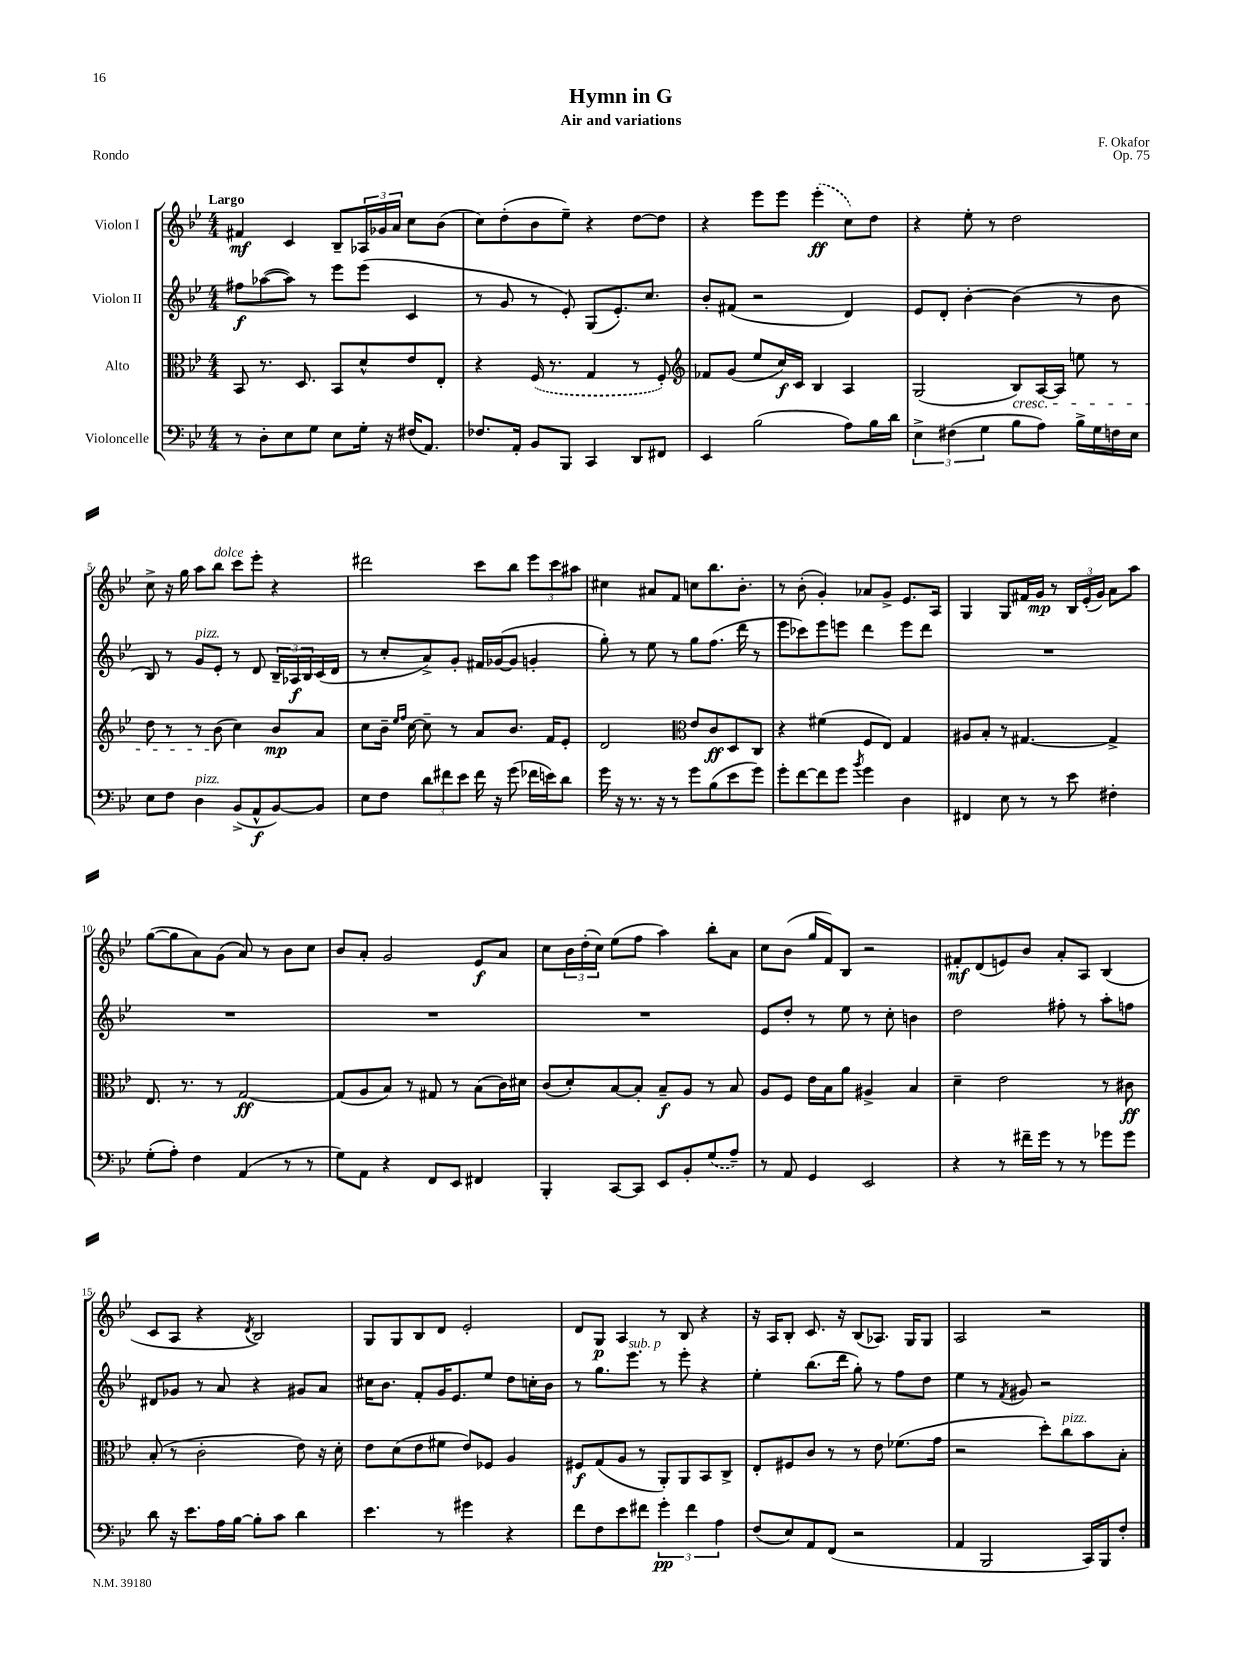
\header { title = "Hymn in G" composer = "F. Okafor" subtitle = "Air and variations" opus = "Op. 75" piece = "Rondo" }
<<
\new StaffGroup <<
\new Staff = "s0" \with { instrumentName = "Violon I" } {
    \clef treble \key bes \major \numericTimeSignature \time 4/4 \tempo "Largo"
    fis'4\mf c'4 bes8-- \tuplet 3/2 { aes16 ges'16 a'16 } c''8 bes'8( |
    c''8) d''8-.( bes'8 ees''8--) r4 d''8~ d''8 |
    r4 ees'''8 ees'''8 \once \slurDashed ees'''4-.\ff( c''8) d''8 |
    r4 ees''8-. r8 d''2 |
    c''8-> r16 g''16 a''8 bes''8^\markup { \italic "dolce" } c'''8 ees'''8-. r4 |
    dis'''2 c'''8 bes''8 \tuplet 3/2 { ees'''8 c'''8 ais''8 } |
    cis''4 ais'8 f'8 c''8 bes''8. bes'8.-. |
    r8 bes'8-.( g'4-.) aes'8 g'8-> ees'8. a16 |
    g4 g8 fis'16 g'16\mp r8 \tuplet 3/2 { bes16 ees'16-.( g'16) } a'8 a''8 |
    g''8~( g''8 a'8) g'8( a'8) r8 bes'8 c''8 |
    bes'8 a'8-. g'2 ees'8\f a'8 |
    c''8 \tuplet 3/2 { bes'16 d''16-.( c''16) } ees''8( f''8 a''4) bes''8-. a'8 |
    c''8 bes'8( g''16 f'16) bes8 r2 |
    fis'8-.\mf d'8( e'8) bes'8 a'8-. a8 bes4( |
    c'8 a8 r4 \acciaccatura { d'8 } bes2) |
    g8 g8 bes8 d'8 ees'2-. |
    d'8 g8\p a4 r8 bes8 r4 |
    r16 a16 bes8-. c'8. r16 bes8( aes8.) g16 g8 |
    a2 r2 \bar "|." |
}
\new Staff = "s1" \with { instrumentName = "Violon II" } {
    \clef treble \key bes \major \numericTimeSignature \time 4/4
    fis''8\f aes''8~( aes''8) r8 ees'''8 ees'''8( c'4 |
    r8 g'8 r8 ees'8-.) g8( ees'8.-.) c''8. |
    bes'8-. fis'8( r2 d'4) |
    ees'8 d'8-. bes'4~-. bes'4( r8 bes'8 |
    bes8) r8 g'8^\markup { \italic "pizz." } ees'8-. r8 d'8 \tuplet 3/2 { bes16-- aes16\f bes16 } c'16( d'16 |
    r8 c''8-. a'8->) g'8-. fis'16 ges'16~( ges'8 g'4-. |
    g''8-.) r8 ees''8 r8 g''8 f''8.( d'''16 r8 |
    ees'''8 ces'''8) ees'''8 e'''8 d'''4 e'''8 d'''8 |
    R1 |
    R1 |
    R1 |
    R1 |
    ees'8 d''8-. r8 ees''8 r8 c''8-. b'4 |
    d''2 fis''8-. r8 a''8-. f''8 |
    dis'8 ges'8 r8 a'8 r4 gis'8 a'8 |
    cis''16 bes'8. f'8-. g'16 ees'8. ees''8 d''8 c''16-. bes'16 |
    r8 g''8. ees'''8.^\markup { \italic "sub. p" } r8 ees'''8-. r4 |
    ees''4-. bes''8.( d'''16 g''8-.) r8 f''8 d''8 |
    ees''4 r8 \acciaccatura { f'8 } gis'8 r2 \bar "|." |
}
\new Staff = "s2" \with { instrumentName = "Alto" } {
    \clef alto \key bes \major \numericTimeSignature \time 4/4
    bes,8 r8. d8. bes,8 d'8-^ ees'8 ees8-. |
    r4 \once \slurDashed f16( r8. g4 r8 f8-.) |
    \clef treble fes'8 g'8( ees''8 c''16\f) c'16 bes4 a4 |
    g2( bes8\cresc) a16~ a16 e''8 r8 |
    d''8 r8 r8 bes'8\!( c''4) bes'8\mp a'8 |
    c''8 bes'16-- \grace { ees''16 f''16 } c''16~ c''8-- r8 a'8 bes'8. f'16 ees'8-. |
    d'2 \clef alto ees'8 c'8\ff d8 c8 |
    r4 fis'4( f8 ees8) g4 |
    ais8 bes8-. r8 gis4.~ gis4-> |
    ees8. r8. r8 g2~\ff |
    g8( a8 bes8) r8 gis8 r8 bes8( c'16) dis'16 |
    c'8( d'8-.) bes8~ bes8-. bes8--\f a8 r8 bes8 |
    a8 f8 ees'16 bes16 a'8 ais4-> bes4 |
    d'4-- ees'2 r8 cis'8\ff |
    bes8-.( r8 c'2-. ees'8) r16 d'16-. |
    ees'8 d'8( ees'8 fis'8 ees'8) fes8 a4 |
    fis8\f g8( a8 r8 a,8-.) a,8 bes,8 c8-> |
    ees8-. fis8 c'8 r8 r8 ees'8 fes'8.( g'16 |
    r2 d''8-.) c''8^\markup { \italic "pizz." } bes'8 bes8-. \bar "|." |
}
\new Staff = "s3" \with { instrumentName = "Violoncelle" } {
    \clef bass \key bes \major \numericTimeSignature \time 4/4
    r8 d8-. ees8 g8 ees8 g16-. r16 fis16( a,8.) |
    fes8. a,16-. bes,8 bes,,8 c,4 d,8 fis,8 |
    ees,4 bes2( a8) bes16 d'16 |
    \tuplet 3/2 { ees4-> fis4( g4 } bes8 a8) bes16-> g16 f16 ees16 |
    ees8 f8 d4^\markup { \italic "pizz." } bes,8->( a,8-^\f bes,8~) bes,8 |
    ees8 f8 \tuplet 3/2 { d'8 fis'8 ees'8 } fis'16 r16 g'8( fes'16 e'16) d'8 |
    g'16 r16 r8. r16 r8 g'8 bes8( ees'8 g'8) |
    g'8-. f'8~ f'8 g'8 \acciaccatura { bes'8 } g'4 d4 |
    fis,4 ees8 r8 r8 ees'8 fis4-. |
    g8-.( a8-.) f4 a,4( r8 r8 |
    g8) a,8 r4 f,8 ees,8 fis,4 |
    bes,,4-. c,8~ c,8 ees,8 bes,8-. \once \slurDashed g8( a8--) |
    r8 a,8 g,4 ees,2 |
    r4 r8 fis'16-- g'16 r8 r8 ges'8 ges'8 |
    d'8 r16 ees'8. a16 bes16~ bes8-. c'8 d'4 |
    ees'4. r8 gis'4 r4 |
    f'8 f8 ees'8 fis'8 \tuplet 3/2 { g'4-.\pp fis'4 a4 } |
    f8( ees8) a,8 f,8( r2 |
    a,4 bes,,2 c,16) bes,,16 f8-. \bar "|." |
}
>>
>>
